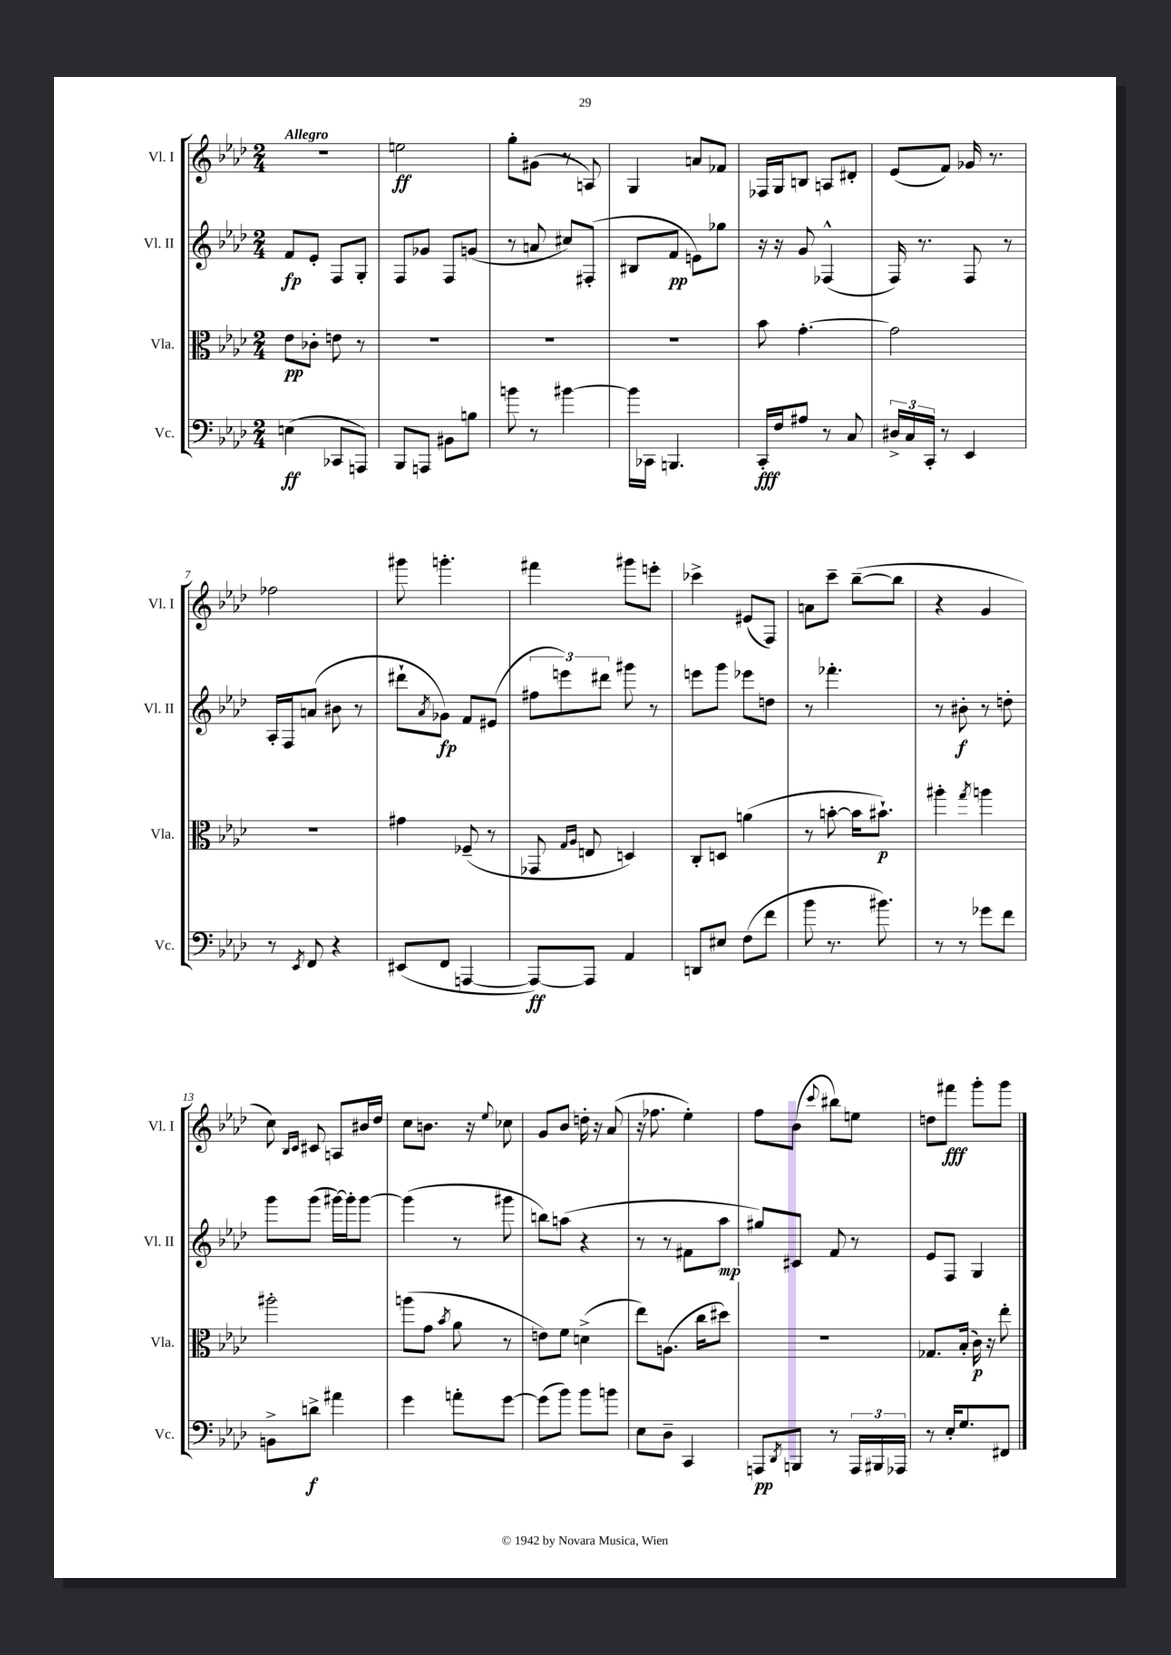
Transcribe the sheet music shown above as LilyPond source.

<<
\new StaffGroup <<
\new Staff = "s0" \with { instrumentName = "Vl. I" shortInstrumentName = "Vl. I" } {
    \clef treble \key aes \major \numericTimeSignature \time 2/4 \tempo "Allegro"
    R2 |
    e''2\ff |
    g''8-. gis'8( r8 a8) |
    g4 a'8 fes'8 |
    fes16 g16 b8 a8 dis'8-. |
    ees'8( f'8) ges'16 r8. |
    fes''2 |
    gis'''8 g'''4.-. |
    fis'''4 gis'''8 e'''8-. |
    ces'''4-> eis'8( f8) |
    a'8 c'''8-- bes''8~--( bes''8 |
    r4 g'4 |
    c''8) \grace { bes16 c'16 } cis'8 a8 bis'16 des''16 |
    c''8 b'8. r16 \appoggiatura { ees''8 } ces''8 |
    g'8 bes'8 d''16-. r16 aes'8( |
    r16 fes''8. ees''4-.) |
    f''8 bes'8( \appoggiatura { c'''8 } bis''8) e''8 |
    d''8 fis'''8\fff g'''8-. g'''8 \bar "|." |
}
\new Staff = "s1" \with { instrumentName = "Vl. II" shortInstrumentName = "Vl. II" } {
    \clef treble \key aes \major \numericTimeSignature \time 2/4
    f'8\fp ees'8-. f8 g8-. |
    f8 ges'8 f8 g'8( |
    r8 a'8 cis''8) fis8-.( |
    bis8 f'8\pp e'8) ges''8 |
    r16 r16 g'8 fes4-^( |
    f16) r8. f8 r8 |
    aes16-. f16 a'8( bis'8 r8 |
    dis'''8-! \acciaccatura { aes'8 } ges'8\fp) f'8 eis'8( |
    \tuplet 3/2 { fis''8 e'''8) dis'''8 } gis'''8 r8 |
    e'''8 g'''8 ees'''8 d''8 |
    r8 fes'''4.-. |
    r8 bis'8-.\f r8 d''8-. |
    g'''8 g'''8( gis'''16~) gis'''16-. gis'''8~ |
    gis'''4( r8 gis'''8 |
    b''8) a''8( r4 |
    r8 r8 fis'8 aes''8\mp |
    gis''8) cis'8 f'8 r8 |
    ees'8 f8 g4 \bar "|." |
}
\new Staff = "s2" \with { instrumentName = "Vla." shortInstrumentName = "Vla." } {
    \clef alto \key aes \major \numericTimeSignature \time 2/4
    ees'8\pp ces'8-. e'8 r8 |
    R2 |
    R2 |
    R2 |
    bes'8 g'4.~-. |
    g'2 |
    r2 |
    gis'4 fes8--( r8 |
    ges,8 \grace { g16 aes16 } e8 d4) |
    c8-. d8 a'4( |
    r8 b'8~-. b'16 bis'8.-!\p) |
    ais''4-. \acciaccatura { g''8 } a''4 |
    ais''2-. |
    a''8( g'8 \acciaccatura { bes'8 } aes'8 r8 |
    e'8) f'8 d'4->( |
    ees''8) a8.( c''16 dis''8) |
    r2 |
    ges8. bes16-.( c'16\p) r16 ees''8-. \bar "|." |
}
\new Staff = "s3" \with { instrumentName = "Vc." shortInstrumentName = "Vc." } {
    \clef bass \key aes \major \numericTimeSignature \time 2/4
    e4\ff( ces,8 a,,8) |
    bes,,8 a,,8 bis,8 b8 |
    b'8 r8 bis'4~ |
    bis'16 ces,16 b,,4. |
    c,16-.\fff f16 ais8 r8 c8 |
    \tuplet 3/2 { dis16-> c16 c,16-. } r8 ees,4 |
    r8 \acciaccatura { ees,8 } f,8 r4 |
    eis,8( f,8 a,,4~ |
    a,,8~\ff) a,,8 aes,4 |
    d,8 eis8 f8( f'8 |
    bes'8 r8. bis'8.) |
    r8 r8 ges'8 f'8 |
    b,8-> d'8->\f ais'4 |
    g'4 a'8-. g'8~ |
    g'8( bes'8) bes'8 b'8 |
    ees8 des8-- c,4 |
    a,,8\pp \acciaccatura { des,8 } b,,8 r8 \tuplet 3/2 { a,,16 bis,,16 aes,,16 } |
    r8 ees16-. g8. fis,8 \bar "|." |
}
>>
>>
